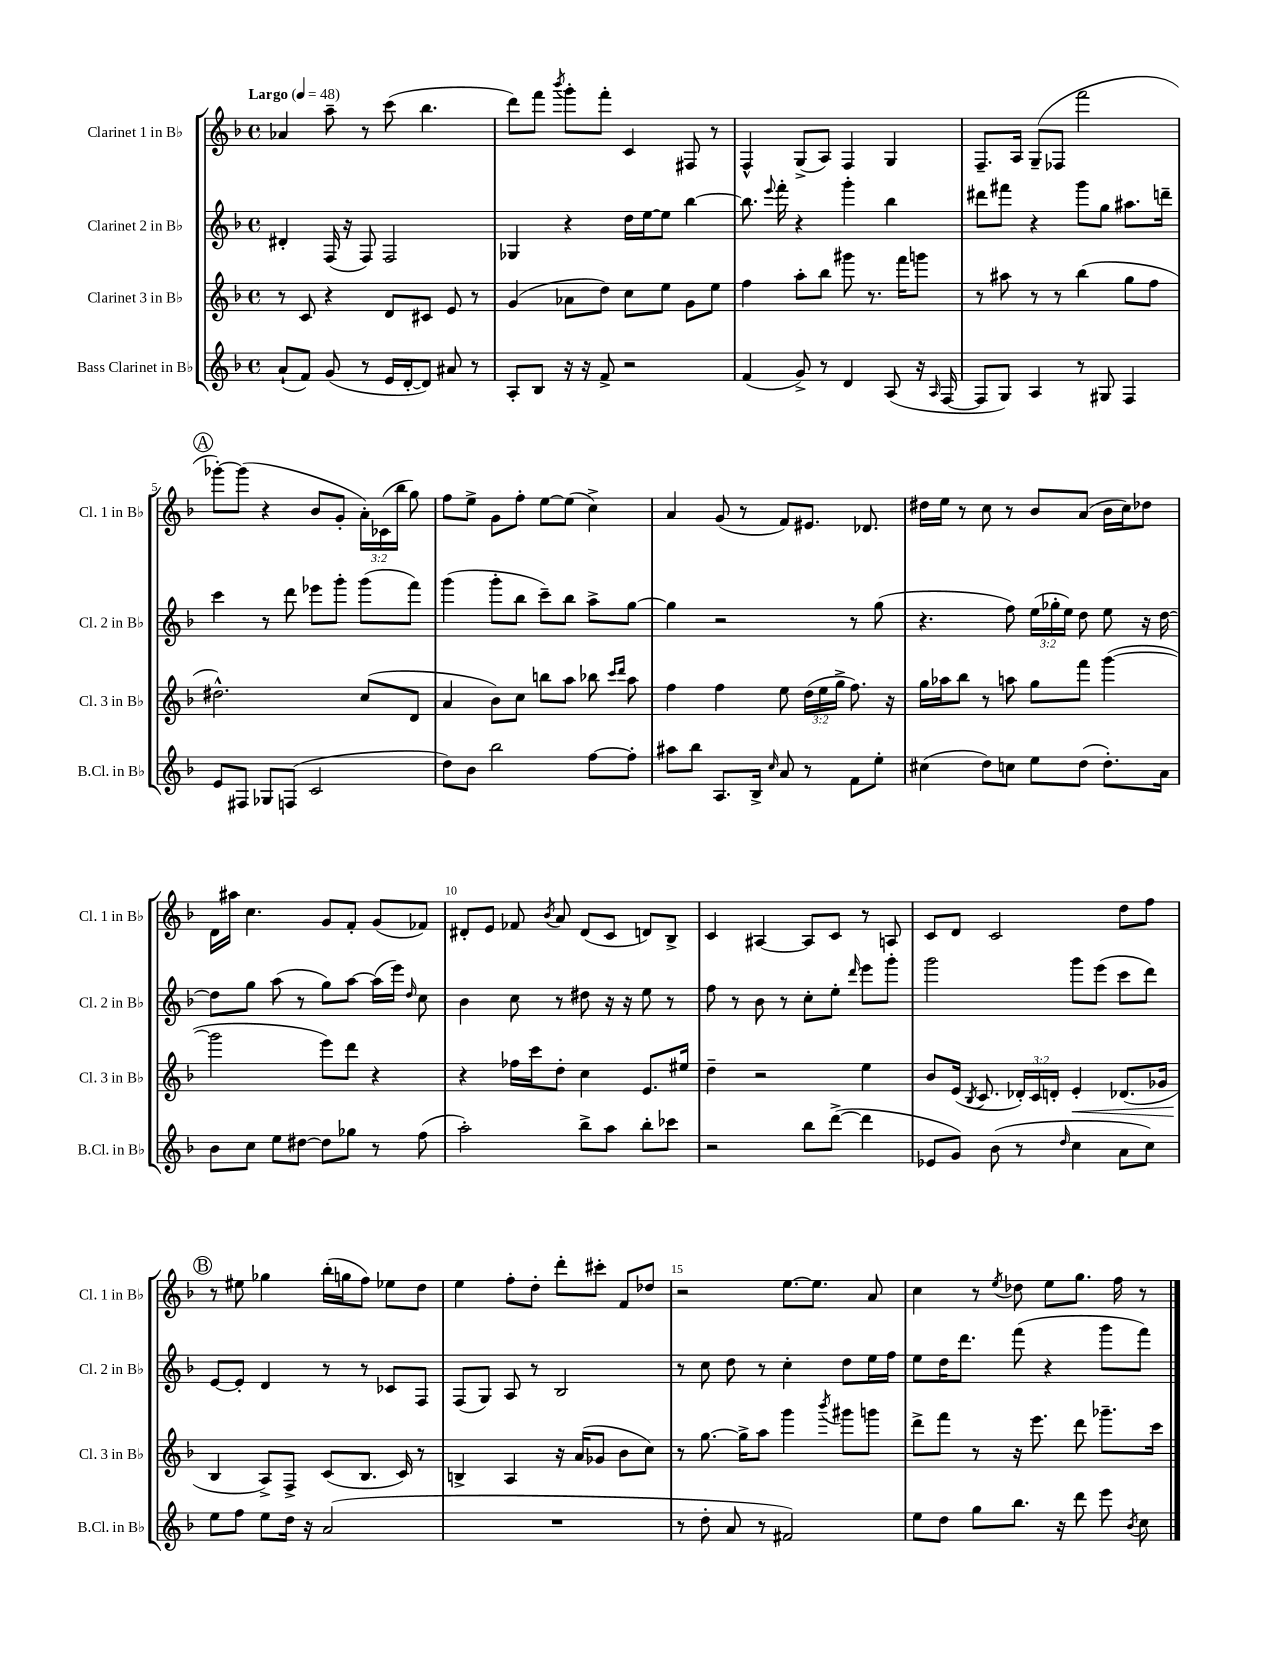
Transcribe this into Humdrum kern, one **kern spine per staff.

**kern	**kern	**dynam	**kern	**kern
*part4	*part3	*part3	*part2	*part1
*staff4	*staff3	*staff3	*staff2	*staff1
*I"Bass Clarinet in B♭	*I"Clarinet 3 in B♭	*	*I"Clarinet 2 in B♭	*I"Clarinet 1 in B♭
*I'B.Cl. in B♭	*I'Cl. 3 in B♭	*	*I'Cl. 2 in B♭	*I'Cl. 1 in B♭
*clefG2	*clefG2	*	*clefG2	*clefG2
*k[b-]	*k[b-]	*	*k[b-]	*k[b-]
*M4/4	*M4/4	*	*M4/4	*M4/4
*met(c)	*met(c)	*	*met(c)	*met(c)
*MM48	*MM48	*	*MM48	*MM48
=1	=1	=1	=1	=1
!	!	!	!	!LO:TX:a:B:t=Largo
(8a`/L	8r	.	4d#X'/	4a-X/
8f/J)	8c/	.	.	.
(8g/	4r	.	(16F/	8aa~\
.	.	.	16r	.
8r	.	.	8F/)	8r
16e/LL	8d/L	.	2F/	(8ccc\
[16d'/J	.	.	.	.
8d/J])	8c#X/J	.	.	4.bb-\
8a#X/	8e/	.	.	.
8r	8r	.	.	.
=2	=2	=2	=2	=2
8A'/L	(4g/	.	4G-X/	8ddd\L)
8B-/J	.	.	.	8fff\J
.	.	.	.	8qbbb-/
16r	8a-X\L	.	4r	8ggg'\L
16r	.	.	.	.
8f^/	8dd\J)	.	.	8fff'\J
2r	8cc\L	.	16dd\LL	4c/
.	.	.	[16ee\J	.
.	8ee\J	.	8ee\J]	.
.	8g\L	.	[4bb-\	8F#X/
.	8ee\J	.	.	8r
=3	=3	=3	=3	=3
(4f/	4ff\	.	8.bb-\]	4F^^/
.	.	.	8qqeee/	.
.	.	.	16fff'\	.
8g^/)	8aa'\L	.	4r	(8G^/L
8r	8bb-\J	.	.	8A/J)
4d/	8ggg#X\	.	4ggg'\	4F/
.	8.r	.	.	.
(8A/	.	.	4bb-\	4G/
.	16fff\KL	.	.	.
16r	8gggn\J	.	.	.
16qqA/	.	.	.	.
[16F/	.	.	.	.
=4	=4	=4	=4	=4
8F/L]	8r	.	8ddd#X\L	8.F~/L
8G/J)	8aa#X\	.	8fff#X\J	.
.	.	.	.	16A/Jk
4A/	8r	.	4r	(8G~/L
.	8r	.	.	8F-X/J
8r	(4bb-\	.	8ggg\L	2fff\
8G#X/	.	.	8gg\J	.
4F/	8gg\L	.	8.aa#X\L	.
.	8ff\J	.	.	.
.	.	.	16dddn~\Jk	.
!!LO:LB:g=z
!!LO:REH:place=s1:t=A
=5	=5	=5	=5	=5
8e/L	2.dd#X^^\)	.	4ccc\	[8ggg-X'\L)
8F#X/J	.	.	.	(8ggg-\J]
8G-X/L	.	.	8r	4r
(8Fn/J	.	.	8ddd\	.
2c/	.	.	8eee-X\L	8b-/L
.	.	.	8ggg'\J	8g'/J
.	(8cc/L	.	(8ggg\L	24a'\LL)
.	.	.	.	(24c-X\
.	.	.	.	24bb-\JJ
.	8d/J	.	8fff\J)	8gg\)
=6	=6	=6	=6	=6
8dd\L)	4a/	.	(4ggg\	8ff\L
8b-\J	.	.	.	8ee^\J
2bb-\	8b-\L)	.	8ggg'\L	8g\L
.	8cc\J	.	8bb-\J	8ff'\J
.	8bbn\L	.	8ccc~\L)	[8ee\L
.	8aa\J	.	8bb-\J	(8ee\J]
[8ff\L	8bb-X\	.	8aa^\L	4cc^\)
.	16qqccc/LL	.	.	.
.	16qqddd/JJ	.	.	.
8ff'\J]	8aa\	.	[8gg\J	.
=7	=7	=7	=7	=7
8aa#X\L	4ff\	.	4gg\]	4a/
8bb-\J	.	.	.	.
8.A/L	4ff\	.	2r	(8g/
.	.	.	.	8r
16B-^/Jk	.	.	.	.
16qqcc/	.	.	.	.
8a/	8ee\	.	.	8f/L)
8r	(24dd\LL	.	.	8.e#X/J
.	24ee\	.	.	.
.	24gg^\JJ	.	.	.
8f\L	8.ff\)	.	8r	.
.	.	.	.	8.d-X/
8ee'\J	.	.	(8gg\	.
.	16r	.	.	.
=8	=8	=8	=8	=8
(4cc#X\	16gg\LL	.	4.r	16dd#X\LL
.	16aa-X\J	.	.	16ee\JJ
.	8bb-\J	.	.	8r
8dd\L)	8r	.	.	8cc\
8ccn\J	8aan\	.	8ff\)	8r
8ee\L	8gg\L	.	(24ee\LL	8b-/L
.	.	.	24gg-X'\	.
.	.	.	24ee\JJ)	.
(8dd\J	8fff\J	.	8dd\	(8a/J
8.dd'\L)	([4ggg\	.	8ee\	16b-\LL
.	.	.	.	16cc\J)
.	.	.	16r	8dd-X\J
16a\Jk	.	.	[16dd\	.
!!LO:LB:g=z
=9	=9	=9	=9	=9
8b-\L	2ggg\]	.	8dd\L]	16d\LL
.	.	.	.	16aa#X\JJ
8cc\J	.	.	8gg\J	4.cc\
8ee\L	.	.	(8aa\	.
[8dd#X\J	.	.	8r	.
8dd#\L]	8eee\L)	.	8gg\L)	8g/L
8gg-X\J	8ddd\J	.	[8aa\J	8f'/J
8r	4r	.	(16aa\LL]	(8g/L
.	.	.	16eee\JJ)	.
.	.	.	16qqdd/	.
(8ff\	.	.	8cc\	8f-X/J)
=10	=10	=10	=10	=10
2aa'\)	4r	.	4b-\	8d#X'/L
.	.	.	.	8e/J
.	16ff-X\LL	.	8cc\	8f-X/
.	16ccc\J	.	.	.
.	.	.	.	8qb-/
.	8dd'\J	.	8r	8a/
8bb-^\L	4cc\	.	8dd#X\	(8d#/L
8aa\J	.	.	16r	8c/J
.	.	.	16r	.
8bb-'\L	8.e/L	.	8ee\	8dn/L)
8ccc-X\J	.	.	8r	8B-^/J
.	16ee#X/Jk	.	.	.
=11	=11	=11	=11	=11
2r	4dd~\	.	8ff\	4c/
.	.	.	8r	.
.	2r	.	8b-\	[4A#X/
.	.	.	8r	.
8bb-\L	.	.	8cc'\L	8A#/L]
([8ddd^\J	.	.	8ee'\J	8c/J
.	.	.	16qqddd/	.
4ddd\]	4ee\	.	8eee\L	8r
.	.	.	8ggg'\J	8An/
=12	=12	=12	=12	=12
8e-X/L	8b-/L	.	2ggg\	8c/L
8g/J)	(16e/Jk	.	.	8d/J
.	8qB-/	.	.	.
.	8.c/	.	.	.
(8b-\	.	.	.	2c/
8r	24d-X'/LL)	.	.	.
.	24c/	.	.	.
.	24dn'/JJ	.	.	.
16qqdd/	.	.	.	.
!	!	!LO:HP:b	!	!
4cc\	4e'/	<	8ggg\L	.
.	.	.	(8eee\J	.
8a\L	(8.d-X/L	.	8ccc\L	8dd\L
8cc\J)	.	.	8ddd\J)	8ff\J
.	16g-X/Jk	.	.	.
!!LO:LB:g=z
!!LO:REH:place=s1:t=B
=13	=13	=13	=13	=13
8ee\L	4B-/	.	[8e/L	8r
8ff\J	.	.	8e'/J]	8ee#X\
8ee\L	8A^/L)	[	4d/	4gg-X\
16dd\Jk	8F^/J	.	.	.
16r	.	.	.	.
(2a/	(8c/L	.	8r	(16bb-'\LL
.	.	.	.	16ggn\J
.	8.B-/J	.	8r	8ff\J)
.	.	.	8c-X/L	8ee-X\L
.	16c/)	.	.	.
.	8r	.	8F/J	8dd\J
=14	=14	=14	=14	=14
1r	4Bn^/	.	(8F/L	4ee\
.	.	.	8G/J)	.
.	4A/	.	8A/	8ff'\L
.	.	.	8r	8dd'\J
.	16r	.	2B-/	8ddd'\L
.	(16a/KL	.	.	.
.	8g-X/J	.	.	8ccc#X'\J
.	8b-\L	.	.	8f/L
.	8cc\J)	.	.	8dd-X/J
=15	=15	=15	=15	=15
8r	8r	.	8r	2r
8dd'\	[8.gg\	.	8cc\	.
8a/	.	.	8dd\	.
.	16gg^\KL]	.	.	.
8r	8aa\J	.	8r	.
2f#X/)	4ggg\	.	4cc'\	[8.ee\L
.	.	.	.	8.ee\J]
.	8qbbb-/	.	.	.
.	8ggg#X\L	.	8dd\L	.
.	8gggn\J	.	16ee\L	8a/
.	.	.	16ff\JJ	.
=16	=16	=16	=16	=16
8ee\L	8ddd^\L	.	8ee\L	4cc\
8dd\J	8fff\J	.	16dd\K	.
.	.	.	8.ddd\J	.
8gg\L	8r	.	.	8r
.	.	.	.	8qee/
8.bb-\J	16r	.	(8fff\	8dd-X\
.	8.eee\	.	.	.
.	.	.	4r	8ee\L
16r	.	.	.	.
8ddd\	8ddd\	.	.	8.gg\J
8eee\	8.ggg-X~\L	.	8ggg\L	.
.	.	.	.	16ff\
8qb-/	.	.	.	.
8cc\	.	.	8fff\J)	8r
.	16ccc\Jk	.	.	.
==	==	==	==	==
*-	*-	*-	*-	*-
